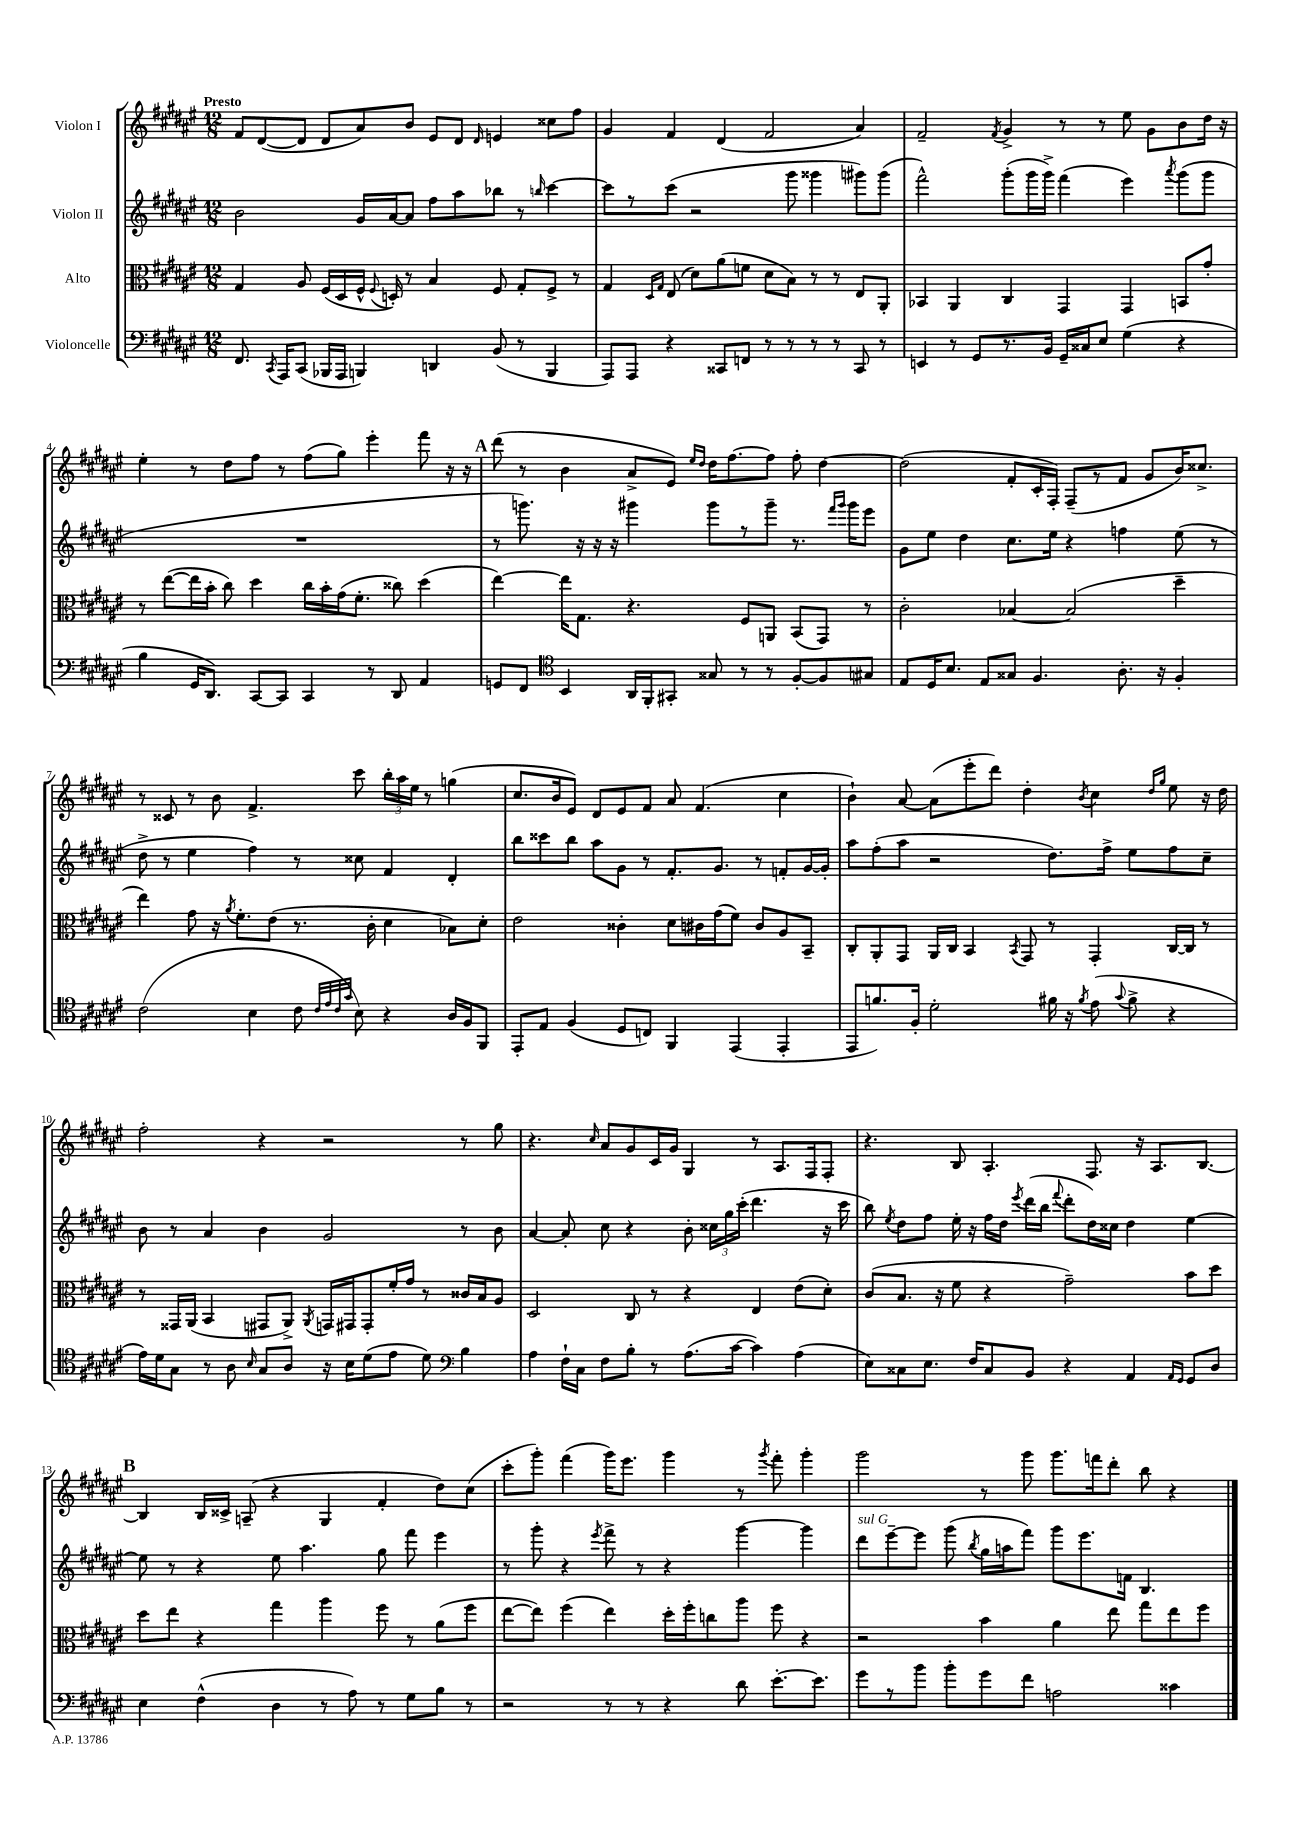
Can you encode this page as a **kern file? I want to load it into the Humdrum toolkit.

**kern	**kern	**kern	**kern
*part4	*part3	*part2	*part1
*staff4	*staff3	*staff2	*staff1
*I"Violoncelle	*I"Alto	*I"Violon II	*I"Violon I
*clefF4	*clefC3	*clefG2	*clefG2
*k[f#c#g#d#a#e#]	*k[f#c#g#d#a#e#]	*k[f#c#g#d#a#e#]	*k[f#c#g#d#a#e#]
*M12/8	*M12/8	*M12/8	*M12/8
=1	=1	=1	=1
!	!	!	!LO:TX:a:B:t=Presto
8.FF#/	4G#/	2b\	8f#/L
.	.	.	([8d#/
8qCC#/	.	.	.
16AAA#/KL	.	.	.
(8CC#/J	8A#/	.	8d#/J]
16BBB-X/LL	(16F#/LL	.	8d#/L
16AAA#/JJ	16D#/	.	.
4BBBn/)	16F#^^/JJ	16g#/LL	8a#/)
.	8qqF#/	.	.
.	16Dn'/)	[16a#/J	.
.	8r	8a#/J]	8b/J
4DDn/	4B/	8ff#\L	8e#/L
.	.	8aa#\	8d#/J
.	.	.	16qqd#/
(8BB/	8F#/	8bb-X\J	4en/
8r	8G#'/L	8r	.
.	.	16qqbbn/	.
4BBB/	8F#^/J	[4ccc#\	8cc##X\L
.	8r	.	8ff#\J
=2	=2	=2	=2
8AAA#/L)	4G#/	8ccc#\L]	4g#/
8AAA#/J	.	8r	.
.	16qqD#/LL	.	.
.	16qqG#/JJ	.	.
4r	(8E#/	(8ccc#\J	4f#/
.	8d#\L)	2r	.
8CC##X/L	(8a#\	.	(4d#/
8FFn/J	8fn\J	.	.
8r	8d#\L	.	2f#/
8r	8B\J)	8ggg#\	.
8r	8r	4ggg##X\	.
8r	8r	.	.
8CC##/	8E#/L	8ggg#X\L)	4a#/)
8r	8AA#'/J	(8ggg#\J	.
=3	=3	=3	=3
4EEn/	4BB-X/	2fff#^^\)	2f#~/
8r	4AA#/	.	.
8GG#/L	.	.	.
.	.	.	8qf#/
8.r	4C#/	(8ggg#'\L	4g#^/
.	.	16ggg#\L	.
16BB/Jk	.	16ggg#^\JJ)	.
16GG#~/LL	4GG#/	(4fff#\	8r
16C##X/J	.	.	.
8E#/J	.	.	8r
(4G#\	4GG#/	4eee#\)	8ee#\
.	.	.	8g#\L
.	.	8qaaa#/	.
4r	8BBn/L	(8ggg#\L	8b\
.	8g#'/J	8ggg#\J	16dd#\Jk
.	.	.	16r
!!LO:LB:g=z
=4	=4	=4	=4
4B\	8r	1.r	4ee#'\
.	([8ee#\L	.	.
16GG#/KL	16ee#\L]	.	8r
8.DD#/J)	16b'\JJ	.	.
.	8cc#\)	.	8dd#\L
[8CC#/L	4dd#\	.	8ff#\J
8CC#/J]	.	.	8r
4CC#/	16cc#\LL	.	(8ff#\L
.	16b'\	.	.
.	(16g#\J	.	8gg#\J)
.	8.f#'\J	.	.
8r	.	.	4eee#'\
8DD#/	8cc##X\)	.	.
4AA#/	(4dd#\	.	8fff#\
.	.	.	16r
.	.	.	16r
!!LO:REH:place=s1:t=A
=5	=5	=5	=5
8GGn/L	[4ee#\)	8r	(8ddd#\
8FF#/J	.	8.gggn\)	8r
*clefC4	*	*	*
4BB/	16ee#\KL]	.	4b\
.	8.G#\J	16r	.
.	.	16r	.
.	.	16r	.
16AA#/LL	4.r	4ggg#X\	8a#^/L
16FF#'/J	.	.	.
8GG#X'/J	.	.	8e#/J)
.	.	.	16qqee#/LL
.	.	.	16qqdd#/JJ
8G##X/	.	8ggg#\L	16dd#\KL
.	.	.	[8.ff#\
8r	8F#/L	8r	.
8r	8AAn/J	8ggg#~\J	8ff#\J]
[8F#'/L	(8BB/L	8.r	8ff#'\
8F#/]	8GG#/J)	.	[4dd#\
.	.	16qqfff#/LL	.
.	.	16qqggg#/JJ	.
.	.	16ggg#\KL	.
8G#X/J	8r	8eee#\J	.
=6	=6	=6	=6
8E#/L	2c#'\	8g#\L	(2dd#\]
16D#/K	.	8ee#\J	.
8.B/J	.	.	.
.	.	4dd#\	.
8E#/L	.	.	.
8G##X/J	[4B-X/	8.cc#\L	8f#'/L
4.F#/	.	.	16c#'/L
.	.	16ee#\Jk	16F#'/JJ)
.	(2B-/]	4r	(8F#~/L
.	.	.	8r
8.A#'\	.	4ffn\	8f#/J
.	.	.	8g#/L
16r	.	.	.
4F#'/	4dd#~\	(8ee#\	16b/K)
.	.	.	8.cc##X^/J
.	.	8r	.
!!LO:LB:g=z
=7	=7	=7	=7
(2c#\	4ee#\)	8dd#^\	8r
.	.	8r	8c##X/
.	8g#\	4ee#\	8r
.	16r	.	8b\
.	8qa#/	.	.
.	8.f#'\L	.	.
4B\	.	4ff#\)	4.f#^/
.	(8e#\J	.	.
8c#\	8.r	8r	.
32qqc#/LLL	.	.	.
32qqe#/	.	.	.
32qqc#/	.	.	.
32qqg#/JJJ	.	.	.
8B\)	.	8cc##X\	8ccc#\
.	16c#'\	.	.
4r	4d#\	4f#/	24bb'\LL
.	.	.	24aa#\
.	.	.	24ee#\JJ
.	.	.	8r
16A#/LL	8B-X\L)	4d#'/	(4ggn\
16F#/J	.	.	.
8FF#/J	8d#'\J	.	.
=8	=8	=8	=8
8EE#'/L	2e#\	8bb\L	8.cc#/L
8E#/J	.	8ccc##X\	.
.	.	.	16b/k
(4F#/	.	8bb\J	8e#/J)
.	.	8aa#\L	8d#/L
8D#/L	4c##X'\	8g#\J	8e#/
8Cn/J)	.	8r	8f#/J
4FF#/	8d#\L	8.f#'/L	8a#/
.	16c#X\L	.	(4.f#/
.	(16g#\J	8.g#/J	.
(4EE#/	8f#\J)	.	.
.	8c#/L	8r	.
4EE#'/	8A#/	8fn'/L	4cc#\
.	8BB~/J	[16g#/L	.
.	.	16g#'/JJ]	.
=9	=9	=9	=9
8EE#/L	8C#'/L	8aa#\L	4b`\)
8.fn/)	8AA#'/	(8ff#'\	.
.	8GG#/J	8aa#\J	[8a#/
16F#'/Jk	.	.	.
2d#'\	16AA#/LL	2r	(8a#\L]
.	16C#/JJ	.	.
.	4BB/	.	8eee#'\
.	.	.	8ddd#\J)
.	8qBB/	.	.
.	8GG#/	.	4dd#'\
16f#X\	8r	8.dd#\L)	.
16r	.	.	.
8qf#/	.	.	8qb/
(8e#\	4GG#'/	.	4cc#\
.	.	16ff#^\Jk	.
8qqg#/	.	.	.
8f#^\	.	8ee#\L	.
.	.	.	16qqdd#/LL
.	.	.	16qqgg#/JJ
4r	[16C#/LL	8ff#\	8ee#\
.	16C#/JJ]	.	.
.	8r	8cc#~\J	16r
.	.	.	16dd#\
!!LO:LB:g=z
=10	=10	=10	=10
16e#\LL)	8r	8b\	2ff#'\
16d#\J	.	.	.
8G#\J	16GG##X/LL	8r	.
.	(16AA#/JJ	.	.
8r	4BB/	4a#/	.
8A#\	.	.	.
16qqB/	.	.	.
8G#/L	8GG#X/L	4b\	4r
8A#/J	8AA#^/J)	.	.
.	8qAA#/	.	.
16r	16GGn/LL	2g#/	2r
16B\KL	16GG#X/J	.	.
(8d#\	8GG#'/	.	.
8e#\J	16f#'/L	.	.
.	16g#/JJ	.	.
8d#\)	8r	.	.
*clefF4	*	*	*
4B\	16c##X/LL	8r	8r
.	16B/J	.	.
.	8A#/J	8b\	8gg#\
=11	=11	=11	=11
4A#\	2D#/	[4a#/	4.r
16F#`\LL	.	8a#'/]	.
16C#\JJ	.	.	.
.	.	.	16qqcc#/
8F#\L	.	8cc#\	8a#/L
8B'\J	8C#/	4r	8g#/
8r	8r	.	16c#/L
.	.	.	16g#/JJ
(8.A#\L	4r	8b'\	4G#/
.	.	24cc##X\LL	.
.	.	24gg#\	.
[16c#\Jk	.	.	.
.	.	(24ccc#'\JJ	.
4c#\])	4E#/	4.ddd#\	8r
.	.	.	8.A#/L
(4A#\	(8e#\L	.	.
.	.	.	16F#/k
.	8d#'\J)	16r	8F#'/J
.	.	16ccc#\	.
=12	=12	=12	=12
8E#\L)	(8c#/L	8bb\)	4.r
.	.	8qee#/	.
8C##X\	8.B/J	8dd#\L	.
8.E#\J	.	8ff#\J	.
.	16r	.	.
.	8f#\	16ee#'\	8B/
16F#/KL	.	16r	.
8C##/	4r	16ff#\LL	4.A#'/
.	.	16dd#\JJ	.
.	.	8qeee#/	.
8BB/J	.	(16ddd#\LL	.
.	.	16bb\JJ	.
.	.	8qqfff#/	.
4r	2g#~\)	8ddd#'\L	.
.	.	16dd#\L)	8.F#/
.	.	16cc##X\JJ	.
4AA#/	.	4dd#\	.
.	.	.	16r
.	.	.	8.A#/L
16qqAA#/LL	.	.	.
16qqGG#/JJ	.	.	.
8GG#/L	8b\L	[4ee#\	.
.	.	.	[8.B/J
8D#/J	8dd#\J	.	.
!!LO:LB:g=z
!!LO:REH:place=s1:t=B
=13	=13	=13	=13
4E#\	8dd#\L	8ee#\]	4B/]
.	8ee#\J	8r	.
(4F#^^\	4r	4r	16B/LL
.	.	.	16c##X^/JJ
.	.	.	(8An~/
4D#\	4gg#\	8ee#\	4r
.	.	4.aa#\	.
8r	4aa#\	.	4G#/
8A#\)	.	.	.
8r	8ff#\	8gg#\	4f#'/
8G#\L	8r	8fff#\	.
8B\J	(8a#\L	4eee#\	8dd#\L)
8r	8ff#\J	.	(8cc#\J
=14	=14	=14	=14
2r	[8ee#\L	8r	8ccc#'\L
.	8ee#\J])	8ggg#'\	8ggg#'\J)
.	(4ff#\	4r	(4fff#\
.	.	8qeee#/	.
8r	4ee#\)	8fff#^\	16ggg#\KL)
.	.	.	8.eee#\J
8r	.	8r	.
4r	16dd#'\LL	4r	4ggg#\
.	16ff#'\J	.	.
.	8ccn\	.	.
8d#\	8aa#\J	[4ggg#\	8r
.	.	.	8qggg#/
[8.e#'\L	8ff#\	.	8fff#'\
.	4r	4ggg#\]	4ggg#'\
8.e#\J]	.	.	.
=15	=15	=15	=15
!	!	!LO:TX:a:i:t=sul G	!
8g#\L	2r	8ddd#\L	2ggg#\
8r	.	[8eee#~\	.
8b\J	.	8eee#\J]	.
8b'\L	.	(8ggg#\	.
.	.	8qbb/	.
8g#\	4b\	16gg#\LL	8r
.	.	16aan\J	.
8f#\J	.	8fff#\J)	8ggg#\
2An\	4a#\	8ggg#\L	8.ggg#\L
.	.	8.eee#\	.
.	.	.	16fffn\k
.	8ee#\	.	8ddd#'\J
.	.	16fn\Jk	.
.	8gg#\L	4.B/	8bb\
4c##X\	8ee#\	.	4r
.	8ff#\J	.	.
==	==	==	==
*-	*-	*-	*-
